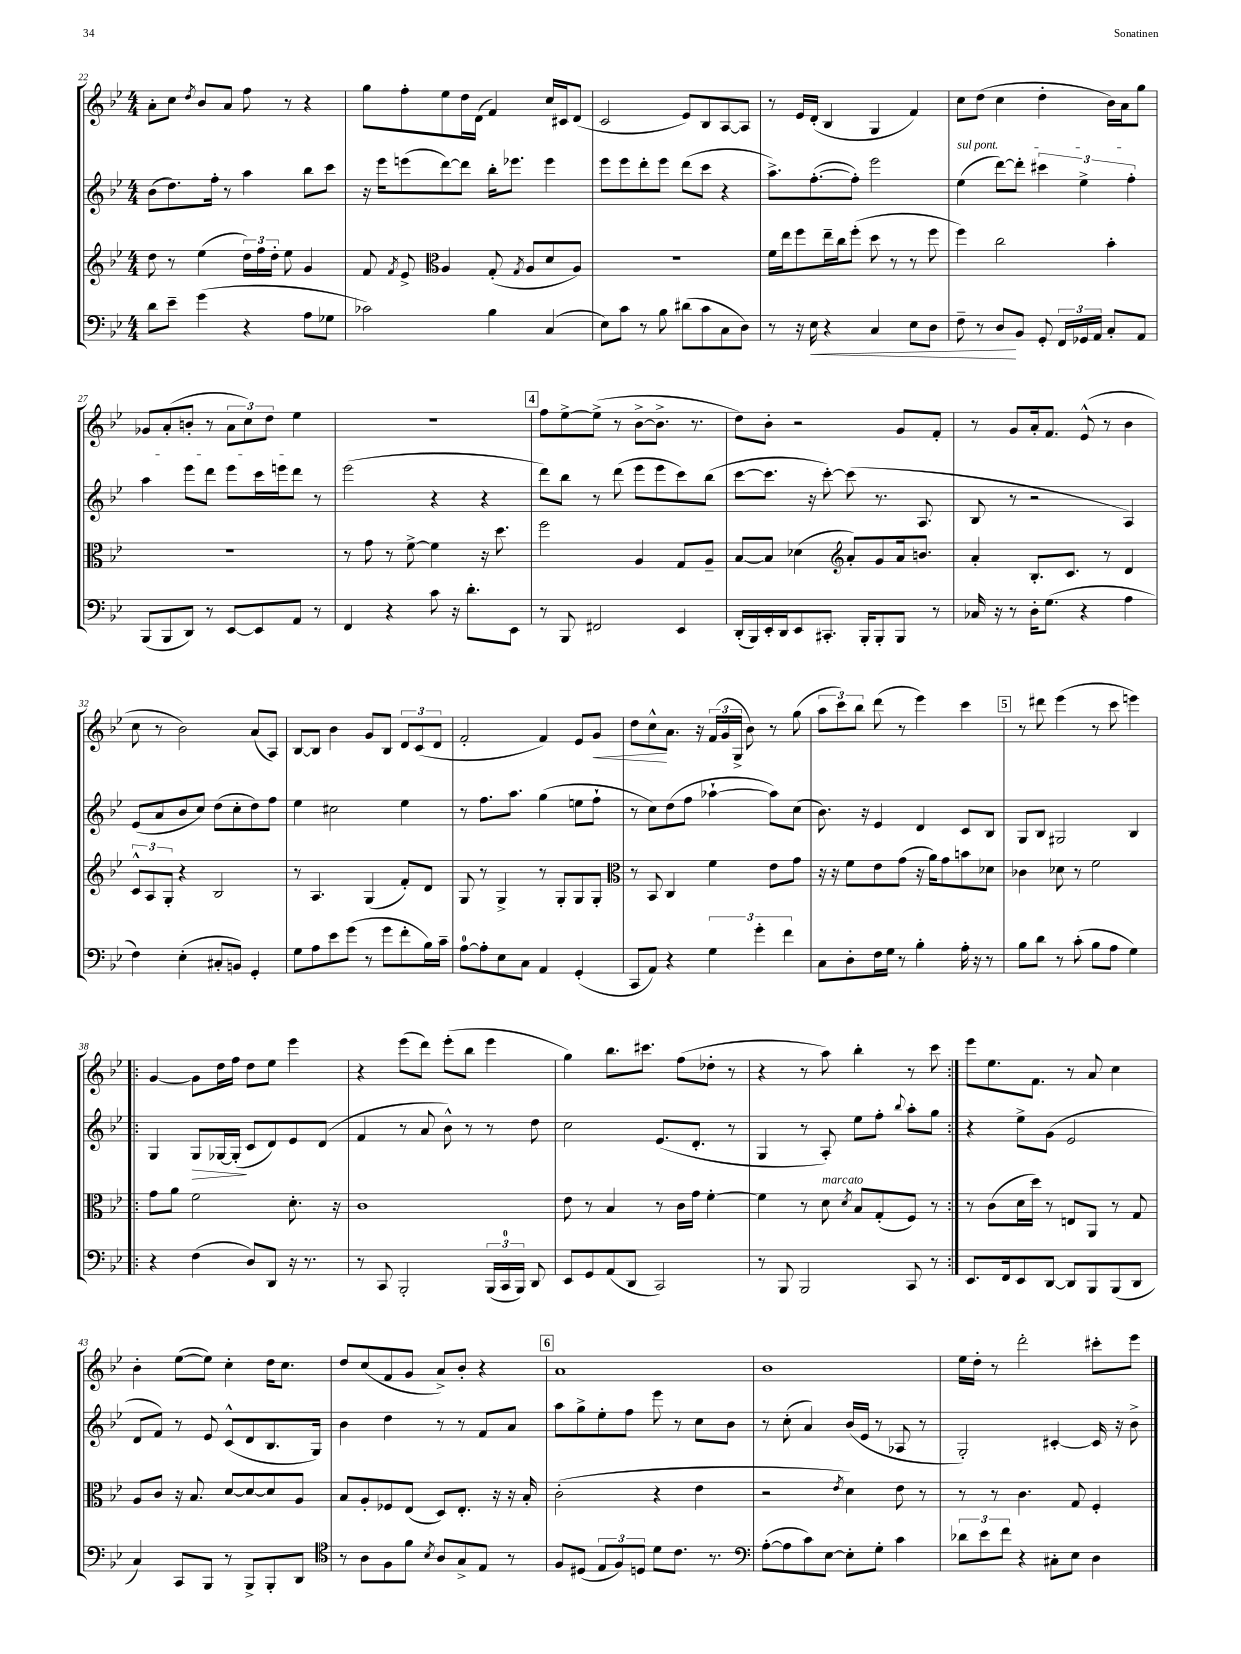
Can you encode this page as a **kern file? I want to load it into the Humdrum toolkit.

**kern	**dynam	**kern	**kern	**dynam	**kern	**dynam
*part4	*part4	*part3	*part2	*part2	*part1	*part1
*staff4	*staff4	*staff3	*staff2	*staff2	*staff1	*staff1
*clefF4	*	*clefG2	*clefG2	*	*clefG2	*
*k[b-e-]	*	*k[b-e-]	*k[b-e-]	*	*k[b-e-]	*
*M4/4	*	*M4/4	*M4/4	*	*M4/4	*
=22	=22	=22	=22	=22	=22	=22
8d\L	.	8dd\	(8b-\L	.	8a'\L	.
8e-~\J	.	8r	8.dd\)	.	8cc\J	.
.	.	.	.	.	8qdd/	.
(4g\	.	(4ee-\	.	.	8b-/L	.
.	.	.	16ff'\Jk	.	.	.
.	.	.	8r	.	8a/J	.
4r	.	24dd\LL)	4aa\	.	8ff\	.
.	.	24ff\	.	.	.	.
.	.	24dd'\JJ	.	.	.	.
.	.	8ee-\	.	.	8r	.
8A\L	.	4g/	8bb-\L	.	4r	.
8G-X\J	.	.	8ccc\J	.	.	.
=23	=23	=23	=23	=23	=23	=23
2c-X\)	.	8f/	16r	.	8gg\L	.
.	.	.	16eee-\KL	.	.	.
.	.	8qf/	.	.	.	.
.	.	8e-^/	(8eeen\	.	8ff'\	.
*	*	*clefC3	*	*	*	*
.	.	4A/	[8ddd\)	.	8ee-\	.
.	.	.	8ddd\J]	.	16dd\L	.
.	.	.	.	.	(16d\JJ	.
4B-\	.	(8G'/	16bb-'\KL	.	4f/)	.
.	.	.	8.eee-X\J	.	.	.
.	.	8qG/	.	.	.	.
.	.	8A/L	.	.	.	.
(4C/	.	8d/	4eee-\	.	16cc/LL	.
.	.	.	.	.	16c#X/J	.
.	.	8A/J)	.	.	(8d/J	.
=24	=24	=24	=24	=24	=24	=24
8E-\L)	.	1r	8eee-\L	.	2c/	.
8c\J	.	.	8eee-\	.	.	.
8r	.	.	8ddd'\	.	.	.
8B-\	.	.	8eee-\J	.	.	.
(8d#X\L	.	.	(8ddd\L	.	8e-/L)	.
8c\	.	.	8ccc\J	.	8B-/	.
8C\	.	.	4r	.	[8A/	.
8D\J)	.	.	.	.	8A/J]	.
=25	=25	=25	=25	=25	=25	=25
8r	.	16f\LL	8.aa^\L)	.	8r	.
.	.	16ee-\J	.	.	.	.
16r	.	8ff\	.	.	16e-/LL	.
!	!LO:HP:b	!	!	!	!	!
16E-\	<	.	([8.ff'\	.	(16d'/JJ	.
4r	.	16ee-~\L	.	.	4B-/	.
.	.	16cc\J	.	.	.	.
.	.	(8ff'\J	8ff'\J])	.	.	.
4C/	.	8dd\	2eee-\	.	4G/	.
.	.	8r	.	.	.	.
8E-\L	.	8r	.	.	4f/)	.
8D\J	.	8ff\	.	.	.	.
=26	=26	=26	=26	=26	=26	=26
!	!	!	!LO:TX:a:i:t=sul pont.	!	!	!
8F~\	.	4ff\)	(4ee-\	.	8cc\L	.
8r	.	.	.	.	(8dd\J	.
8D/L	.	2cc\	[8ddd\L)	.	4cc\	.
8BB-/J	[	.	8ddd'\J]	.	.	.
8GG'/	.	.	6ccc#X\	.	4dd'\	.
24FF/LL	.	.	.	.	.	.
24GG-X/	.	.	6ee-^\	.	.	.
24AA/JJ	.	.	.	.	.	.
8C'/L	.	4b-'\	.	.	16b-\LL)	.
.	.	.	.	.	16a\J	.
.	.	.	6ff'\	.	.	.
8AA/J	.	.	.	.	8gg\J	.
!!LO:LB:g=z
=27	=27	=27	=27	=27	=27	=27
(8BBB-/L	.	1r	4aa\	.	8g-X/L	.
8BBB-/	.	.	.	.	(8a'/	.
8DD/J)	.	.	8eee-\L	.	8bn'/J	.
8r	.	.	8ddd\J	.	8r	.
[8EE-/L	.	.	8eee-\L	.	12a\L	.
.	.	.	.	.	12cc\)	.
8EE-/]	.	.	16ccc\L	.	.	.
.	.	.	.	.	12dd\J	.
.	.	.	16eeen\J	.	.	.
8AA/J	.	.	8ddd\J	.	4ee-\	.
8r	.	.	8r	.	.	.
=28	=28	=28	=28	=28	=28	=28
4FF/	.	8r	(2eee-\	.	1r	.
.	.	8g\	.	.	.	.
4r	.	8r	.	.	.	.
.	.	[8f^\	.	.	.	.
8c\	.	4f\]	4r	.	.	.
16r	.	.	.	.	.	.
8.d'\L	.	.	.	.	.	.
.	.	16r	4r	.	.	.
.	.	8.dd\	.	.	.	.
8EE-\J	.	.	.	.	.	.
!!LO:REH:place=s1:t=4
=29	=29	=29	=29	=29	=29	=29
8r	.	2ff\	8ddd\L)	.	8ff\L	.
8BBB-/	.	.	8bb-\J	.	[8ee-^\	.
2FF#X/	.	.	8r	.	(8ee-^\J]	.
.	.	.	(8ddd\	.	8r	.
.	.	4A/	8eee-\L	.	[8b-^\L	.
.	.	.	8eee-\	.	8.b-^\J]	.
4EE-/	.	8G/L	8ccc\)	.	.	.
.	.	.	.	.	8.r	.
.	.	8A~/J	(8bb-\J	.	.	.
=30	=30	=30	=30	=30	=30	=30
(16DD'/LL	.	[8B-/L	[8ccc\L	.	8dd\L)	.
16BBB-/)	.	.	.	.	.	.
16EE-'/	.	8B-/J]	8.ccc\J]	.	8b-'\J	.
16DD/J	.	.	.	.	.	.
8EE-/	.	(4d-X\	.	.	2r	.
.	.	.	16r	.	.	.
8.CC#X'/J	.	.	[8ccc'\)	.	.	.
*	*	*clefG2	*	*	*	*
.	.	8a'/L)	(8ccc\]	.	.	.
16BBB-'/KL	.	.	.	.	.	.
8BBB-'/	.	8g/	8.r	.	.	.
8BBB-/J	.	16a/k	.	.	8g/L	.
.	.	8.bn/J	8.A/	.	.	.
8r	.	.	.	.	8f'/J	.
=31	=31	=31	=31	=31	=31	=31
16C-X/	.	4a'/	8B-/	.	8r	.
16r	.	.	.	.	.	.
8r	.	.	8r	.	8g/L	.
16D'\KL	.	8.B-'/L	2r	.	16a'/k	.
(8.G\J	.	.	.	.	8.f/J	.
.	.	8.c/J	.	.	.	.
4r	.	.	.	.	(8e-^^/	.
.	.	8r	.	.	8r	.
4A\	.	4d/	4A/)	.	4b-\	.
!!LO:LB:g=z
=32	=32	=32	=32	=32	=32	=32
4F\)	.	12c^^/L	(8e-/L	.	8cc\	.
.	.	12A/	.	.	.	.
.	.	.	8a/	.	8r	.
.	.	12G'/J	.	.	.	.
(4E-'\	.	4r	8b-/	.	2b-\)	.
.	.	.	8cc/J)	.	.	.
8C#X'/L	.	2B-/	(8dd\L	.	.	.
8BBn/J)	.	.	8cc'\	.	.	.
4GG'/	.	.	8dd\)	.	(8a/L	.
.	.	.	8ff\J	.	8A/J)	.
=33	=33	=33	=33	=33	=33	=33
8G\L	.	8r	4ee-\	.	[8B-/L	.
8A\	.	4.A/	.	.	8B-/J]	.
8e-\	.	.	2cc#X\	.	4b-\	.
(8g\J	.	.	.	.	.	.
8r	.	(4G/	.	.	8g/L	.
8g\L	.	.	.	.	8B-/J	.
8f'\	.	8f'/L)	4ee-\	.	12d/L	.
.	.	.	.	.	(12c/	.
16B-\L)	.	8d/J	.	.	.	.
.	.	.	.	.	12d/J	.
16c~\JJ	.	.	.	.	.	.
=34	=34	=34	=34	=34	=34	=34
[8A\L	.	8G/	8r	.	2f'/	.
8A'\]	.	8r	8.ff\L	.	.	.
8E-\	.	4G^/	.	.	.	.
.	.	.	8.aa\J	.	.	.
8C\J	.	.	.	.	.	.
4AA/	.	8r	(4gg\	.	4f/)	.
.	.	8G'/L	.	.	.	.
(4GG'/	.	8G/	8een\L	.	8e-/L	.
!	!	!	!	!	!	!LO:HP:b
.	.	8G'/J	8ff`\J	.	8g/J	<
=35	=35	=35	=35	=35	=35	=35
*	*	*clefC3	*	*	*	*
8CC/L	.	8r	8r	.	8dd\L	.
8AA/J)	.	8BB-/	8cc\L)	.	8cc^^\	.
4r	.	4C/	(8dd\	.	8.a\J	[
.	.	.	8ff\J	.	.	.
.	.	.	.	.	16r	.
6G\	.	4f\	[4aa-X`\	.	(24f/LL	.
.	.	.	.	.	24g/	.
.	.	.	.	.	24G^/JJ	.
.	.	.	.	.	8b-\)	.
6g'\	.	.	.	.	.	.
.	.	8e-\L	8aa-\L])	.	8r	.
6f\	.	.	.	.	.	.
.	.	8g\J	(8cc\J	.	(8gg\	.
=36	=36	=36	=36	=36	=36	=36
8C\L	.	16r	8.b-\)	.	12aa\L	.
.	.	16r	.	.	.	.
.	.	.	.	.	12ccc\)	.
8D'\	.	8f\L	.	.	.	.
.	.	.	.	.	12bb-\J	.
.	.	.	16r	.	.	.
16F\L	.	8e-\	4e-/	.	(8ddd\	.
16G\JJ	.	.	.	.	.	.
8r	.	(8g\J	.	.	8r	.
4B-'\	.	16r	4d/	.	4eee-\)	.
.	.	16a\KL)	.	.	.	.
.	.	8g\	.	.	.	.
16A'\	.	8bn\	8c/L	.	4ccc\	.
16r	.	.	.	.	.	.
8r	.	8d-X\J	8B-/J	.	.	.
!!LO:REH:place=s1:t=5
=37	=37	=37	=37	=37	=37	=37
8B-\L	.	4c-X\	8G/L	.	8r	.
8d\J	.	.	8B-/J	.	8ddd#X\	.
8r	.	8d-X\	2G#X/	.	(4eee-\	.
(8c'\	.	8r	.	.	.	.
8B-\L	.	2f\	.	.	8r	.
8A\J	.	.	.	.	8ccc\	.
4G\)	.	.	4B-/	.	4eeen\)	.
!!LO:LB:g=z
=38!|:	=38!|:	=38!|:	=38!|:	=38!|:	=38!|:	=38!|:
4r	.	8g\L	4G/	.	[4g/	.
.	.	8a\J	.	.	.	.
!	!	!	!	!LO:HP:b	!	!
(4F\	.	2f\	8G/L	>	8g\L]	.
.	.	.	[16G-X/L	.	16dd\L	.
.	.	.	(16G-'/JJ]	.	16ff\JJ	.
8D/L)	.	.	8c/L	]	8dd\L	.
8DD/J	.	.	8d/)	.	8ee-\J	.
16r	.	8.d'\	8e-/	.	4eee-\	.
8.r	.	.	.	.	.	.
.	.	.	(8d/J	.	.	.
.	.	16r	.	.	.	.
=39	=39	=39	=39	=39	=39	=39
8r	.	1c	4f/	.	4r	.
8CC/	.	.	.	.	.	.
2BBB-'/	.	.	8r	.	(8eee-\L	.
.	.	.	8a/	.	8ddd\J)	.
.	.	.	8b-^^\)	.	(8eee-'\L	.
.	.	.	8r	.	8bb-\J	.
(24BBB-/LL	.	.	8r	.	4eee-\	.
24CC/	.	.	.	.	.	.
24BBB-/JJ)	.	.	.	.	.	.
8DD/	.	.	8dd\	.	.	.
=40	=40	=40	=40	=40	=40	=40
8EE-/L	.	8e-\	2cc\	.	4gg\)	.
8GG/	.	8r	.	.	.	.
(8AA/	.	4B-/	.	.	8.bb-\L	.
8DD/J	.	.	.	.	.	.
.	.	.	.	.	8.ccc#X\J	.
2CC/)	.	8r	(8.e-/L	.	.	.
.	.	16c\LL	.	.	(8ff\L	.
.	.	16g\JJ	8.d'/J	.	.	.
.	.	[4f'\	.	.	8dd-X'\J	.
.	.	.	8r	.	8r	.
=41	=41	=41	=41	=41	=41	=41
8r	.	4f\]	4G/	.	4r	.
8BBB-/	.	.	.	.	.	.
2BBB-/	.	8r	8r	.	8r	.
!	!	!LO:TX:a:i:t=marcato	!	!	!	!
.	.	8d\	8A'/)	.	8aa\)	.
.	.	8qd/	.	.	.	.
.	.	8B-/L	8ee-\L	.	4bb-'\	.
.	.	(8G'/	8ff'\J	.	.	.
.	.	.	8qqbb-/	.	.	.
8CC/	.	8F/J)	8aa'\L	.	8r	.
8r	.	8r	8gg\J	.	8ccc\	.
=42:|!	=42:|!	=42:|!	=42:|!	=42:|!	=42:|!	=42:|!
8.EE-/L	.	8r	4r	.	8eee-\L	.
.	.	(8c\L	.	.	8.ee-\	.
16FF/k	.	.	.	.	.	.
8EE-/	.	16d\L	8ee-^\L	.	.	.
.	.	16dd\JJ)	.	.	8.f\J	.
[8DD/J	.	8r	(8g\J	.	.	.
8DD/L]	.	8En/L	2e-/	.	8r	.
8BBB-/	.	8AA/J	.	.	8a/	.
(8BBB-/	.	8r	.	.	4cc\	.
8DD/J	.	8G/	.	.	.	.
!!LO:LB:g=z
=43	=43	=43	=43	=43	=43	=43
4C/)	.	8A/L	8d/L	.	4b-'\	.
.	.	8c/J	8f/J)	.	.	.
8CC/L	.	16r	8r	.	([8ee-\L	.
.	.	8.B-/	.	.	.	.
8BBB-/J	.	.	8e-/	.	8ee-\J])	.
8r	.	[8d/L	(8c^^/L	.	4cc'\	.
8BBB-^/L	.	8d/_	8d/	.	.	.
8BBB-'/	.	8d/]	8.B-/	.	16dd\KL	.
.	.	.	.	.	8.cc\J	.
8DD/J	.	8A/J	.	.	.	.
.	.	.	16G/Jk)	.	.	.
=44	=44	=44	=44	=44	=44	=44
*clefC4	*	*	*	*	*	*
8r	.	8B-/L	4b-\	.	8dd/L	.
8A\L	.	8A'/	.	.	(8cc/	.
8F\	.	8F-X/	4dd\	.	8f/	.
8f\J	.	(8E-/J	.	.	8g/J	.
8qB-/	.	.	.	.	.	.
8A/L	.	8D/L)	8r	.	8a^/L)	.
8G^/	.	8.E-'/J	8r	.	8b-'/J	.
8E-/J	.	.	8f/L	.	4r	.
.	.	16r	.	.	.	.
8r	.	16r	8a/J	.	.	.
.	.	16B-'/	.	.	.	.
!!LO:REH:place=s1:t=6
=45	=45	=45	=45	=45	=45	=45
8F/L	.	(2c'\	8aa\L	.	1a	.
(8D#X/J	.	.	8gg^\	.	.	.
12E-/L	.	.	8ee-'\	.	.	.
12F/)	.	.	.	.	.	.
.	.	.	8ff\J	.	.	.
12Dn/J	.	.	.	.	.	.
8d\L	.	4r	8eee-\	.	.	.
8.c\J	.	.	8r	.	.	.
.	.	4e-\	8cc\L	.	.	.
8.r	.	.	.	.	.	.
.	.	.	8b-\J	.	.	.
=46	=46	=46	=46	=46	=46	=46
*clefF4	*	*	*	*	*	*
([8A'\L	.	2r	8r	.	1b-	.
8A\]	.	.	(8cc'\	.	.	.
8c\)	.	.	4a/)	.	.	.
[8E-\J	.	.	.	.	.	.
.	.	8qe-/	.	.	.	.
8E-'\L]	.	4d\)	(16b-/LL	.	.	.
.	.	.	16e-/JJ	.	.	.
8G'\J	.	.	8r	.	.	.
4c\	.	8e-\	8A-X/	.	.	.
.	.	8r	8r	.	.	.
=47	=47	=47	=47	=47	=47	=47
12d-X\L	.	8r	2G'/)	.	16ee-\LL	.
.	.	.	.	.	16dd'\JJ	.
12e-\	.	.	.	.	.	.
.	.	8r	.	.	8r	.
12f\J	.	.	.	.	.	.
4r	.	4.c\	.	.	2ddd'\	.
8C#X'\L	.	.	[4c#X'/	.	.	.
8E-\J	.	8G/	.	.	.	.
4D\	.	4F'/	16c#/]	.	8ccc#X'\L	.
.	.	.	16r	.	.	.
.	.	.	8b-^\	.	8eee-\J	.
==	==	==	==	==	==	==
*-	*-	*-	*-	*-	*-	*-
